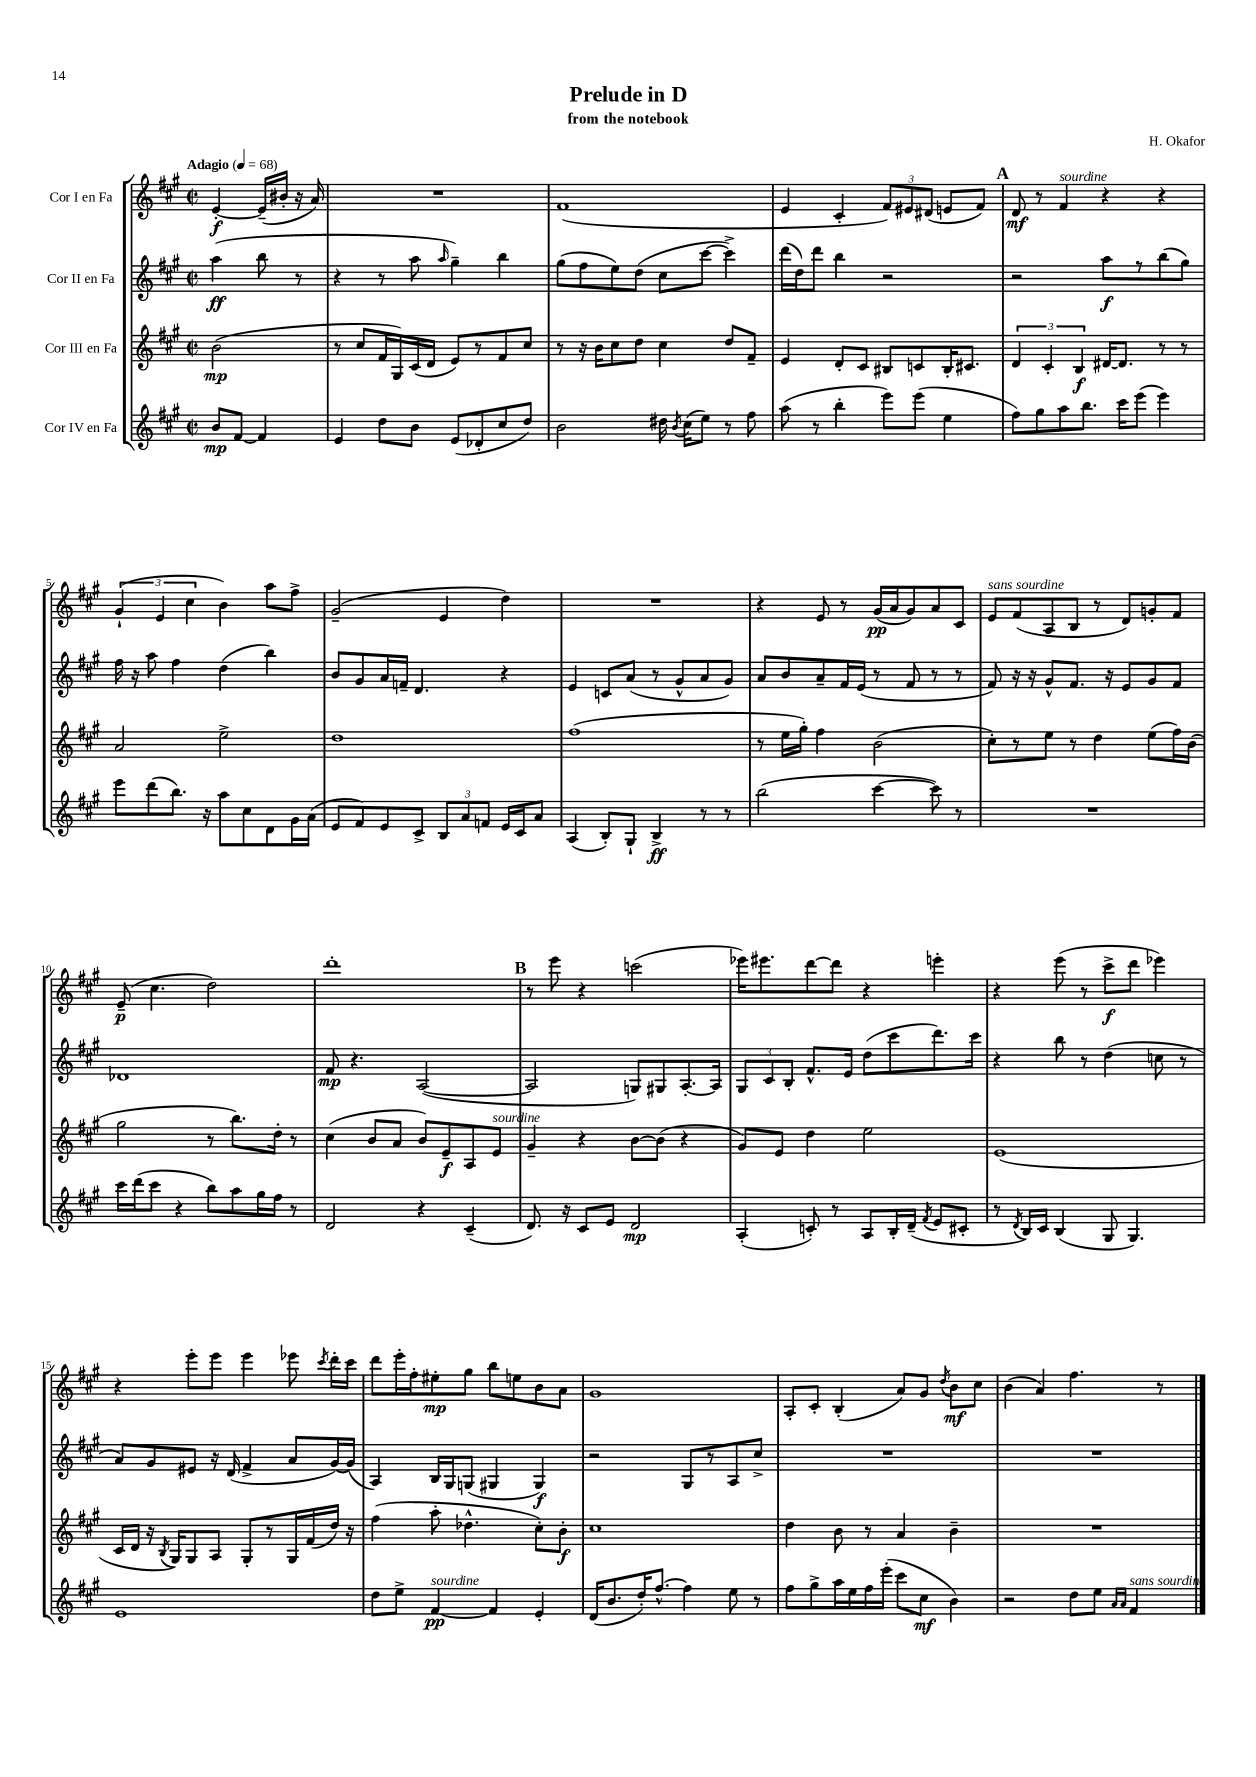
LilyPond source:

\header { title = "Prelude in D" composer = "H. Okafor" subtitle = "from the notebook" }
<<
\new StaffGroup <<
\new Staff = "s0" \with { instrumentName = "Cor I en Fa" } {
    \clef treble \key a \major \defaultTimeSignature \time 2/2 \partial 2 \tempo "Adagio" 4 = 68
    \autoBeamOff e'4~-.\f e'16[--( bis'16]-. r16 a'16) |
    R1 |
    fis'1( |
    e'4 cis'4-. \tuplet 3/2 { fis'8[) eis'8 dis'8]( } e'8[ fis'8]) |
    \mark \markup { \bold "A" } d'8\mf r8 fis'4^\markup { \italic "sourdine" } r4 r4 |
    \tuplet 3/2 { gis'4-!( e'4 cis''4 } b'4) a''8[ fis''8]-> |
    gis'2--( e'4 d''4) |
    R1 |
    r4 e'8 r8 gis'16[\pp( a'16 gis'8) a'8 cis'8] |
    e'8[^\markup { \italic "sans sourdine" } fis'8( a8 b8] r8 d'8[) g'8-. fis'8] |
    e'8--\p( cis''4. d''2) |
    d'''1-. |
    \mark \markup { \bold "B" } r8 e'''8 r4 c'''2( |
    ees'''16[) eis'''8. d'''8~ d'''8] r4 e'''4-. |
    r4 e'''8( r8 cis'''8[->\f d'''8] ees'''4) |
    r4 e'''8[-. e'''8] e'''4 ees'''8 \acciaccatura { cis'''8 } d'''16[-. cis'''16] |
    d'''8[ e'''16-. fis''16-. eis''8-.\mp gis''8] b''8[ e''8 b'8 a'8] |
    gis'1 |
    a8[-. cis'8]-. b4-.( a'8[) gis'8] \acciaccatura { d''8 } b'8[\mf cis''8] |
    b'4( a'4) fis''4. r8 \bar "|." |
}
\new Staff = "s1" \with { instrumentName = "Cor II en Fa" } {
    \clef treble \key a \major \defaultTimeSignature \time 2/2 \partial 2
    \autoBeamOff a''4\ff( b''8 r8 |
    r4 r8 a''8 \grace { a''16 } gis''4--) b''4 |
    gis''8[( fis''8 e''8) d''8]( cis''8[ cis'''8]~ cis'''4->) |
    d'''16[( d''16) d'''8] b''4 r2 |
    \mark \markup { \bold "A" } r2 a''8[\f r8 b''8( gis''8]) |
    fis''16 r16 a''8 fis''4 d''4( b''4) |
    b'8[ gis'8 a'16 f'16]-- d'4. r4 |
    e'4 c'8[ a'8]( r8 gis'8[-^ a'8 gis'8]) |
    a'8[ b'8 a'8-- fis'16 e'16]( r8 fis'8 r8 r8 |
    fis'8) r16 r16 gis'8[-^ fis'8.] r16 e'8[ gis'8 fis'8] |
    des'1 |
    fis'8\mp r4. a2~( |
    \mark \markup { \bold "B" } a2 g8[) gis8 a8.~-. a16] |
    \tuplet 3/2 { gis8[ cis'8 b8]-. } fis'8.[-^ e'16] d''8[( cis'''8 d'''8.) cis'''16] |
    r4 b''8 r8 d''4( c''8 r8 |
    a'8[) gis'8 eis'8] r16 d'16( fis'4-> a'8[ gis'16~) gis'16]( |
    a4) b16[ gis16 g8]( gis4 gis4\f) |
    r2 gis8[ r8 a8 cis''8]-> |
    R1 |
    R1 \bar "|." |
}
\new Staff = "s2" \with { instrumentName = "Cor III en Fa" } {
    \clef treble \key a \major \defaultTimeSignature \time 2/2 \partial 2
    \autoBeamOff b'2\mp( |
    r8 cis''8[ fis'16 gis16) cis'16( d'16] e'8[) r8 fis'8 cis''8] |
    r8 r16 b'16[ cis''8 d''8] cis''4 d''8[ fis'8]-- |
    e'4 d'8[-. cis'8] bis8[ c'8 bis16-. cis'8.] |
    \mark \markup { \bold "A" } \tuplet 3/2 { d'4 cis'4-. b4\f } dis'16[~ dis'8.] r8 r8 |
    a'2 e''2-> |
    d''1 |
    fis''1( |
    r8 e''16[ gis''16]-.) fis''4 b'2( |
    cis''8[-.) r8 e''8] r8 d''4 e''8[( fis''16) b'16]( |
    gis''2 r8 b''8.[) d''16]-. r8 |
    cis''4( b'8[ a'8] b'8[) e'8--\f a8 e'8]^\markup { \italic "sourdine" } |
    \mark \markup { \bold "B" } gis'4-- r4 b'8[~ b'8]( r4 |
    gis'8[) e'8] d''4 e''2 |
    e'1( |
    cis'16[ d'16] r16 \acciaccatura { b8 } gis16[) gis8 a8] gis8[-. r8 gis16 fis'16( d''16]) r16 |
    fis''4( a''8-. des''4.-^ cis''8[-.) b'8]-.\f |
    cis''1 |
    d''4 b'8 r8 a'4 b'4-- |
    R1 \bar "|." |
}
\new Staff = "s3" \with { instrumentName = "Cor IV en Fa" } {
    \clef treble \key a \major \defaultTimeSignature \time 2/2 \partial 2
    \autoBeamOff b'8[\mp fis'8]~ fis'4 |
    e'4 d''8[ b'8] e'8[( des'8-. cis''8 d''8]) |
    b'2 dis''16 \acciaccatura { b'8 } cis''16[( e''8]) r8 fis''8 |
    a''8( r8 b''4-. e'''8[) e'''8]( e''4 |
    \mark \markup { \bold "A" } fis''8[) gis''8 a''8 b''8.] cis'''16[ e'''8]( e'''4) |
    e'''8[ d'''8( b''8.]) r16 a''8[ cis''8 d'8 gis'16 a'16]( |
    e'8[ fis'8) e'8 cis'8]-> \tuplet 3/2 { b8[ a'8 f'8] } e'16[ cis'16 a'8] |
    a4( b8[-.) gis8]-! b4->\ff r8 r8 |
    b''2( cis'''4~ cis'''8) r8 |
    R1 |
    cis'''16[ d'''16( cis'''8] r4 b''8[) a''8 gis''16 fis''16] r8 |
    d'2 r4 cis'4--( |
    \mark \markup { \bold "B" } d'8.) r16 cis'8[ e'8] d'2\mp |
    a4-.( c'8-.) r8 a8[ b16-. d'16]--( \acciaccatura { fis'8 } e'8[ cis'8]-. |
    r8 \acciaccatura { d'8 } b16[) cis'16] b4( gis8 gis4.) |
    e'1 |
    d''8[ e''8]-> fis'4~\pp^\markup { \italic "sourdine" } fis'4 e'4-. |
    d'16[( b'8. d''16-.) fis''8.]~-^ fis''4 e''8 r8 |
    fis''8[ gis''8-> a''16 e''16 fis''16 e'''16]-.( cis'''8[ cis''8]\mf b'4) |
    r2 d''8[ e''8] \grace { a'16[ a'16] } fis'4^\markup { \italic "sans sourdine" } \bar "|." |
}
>>
>>
